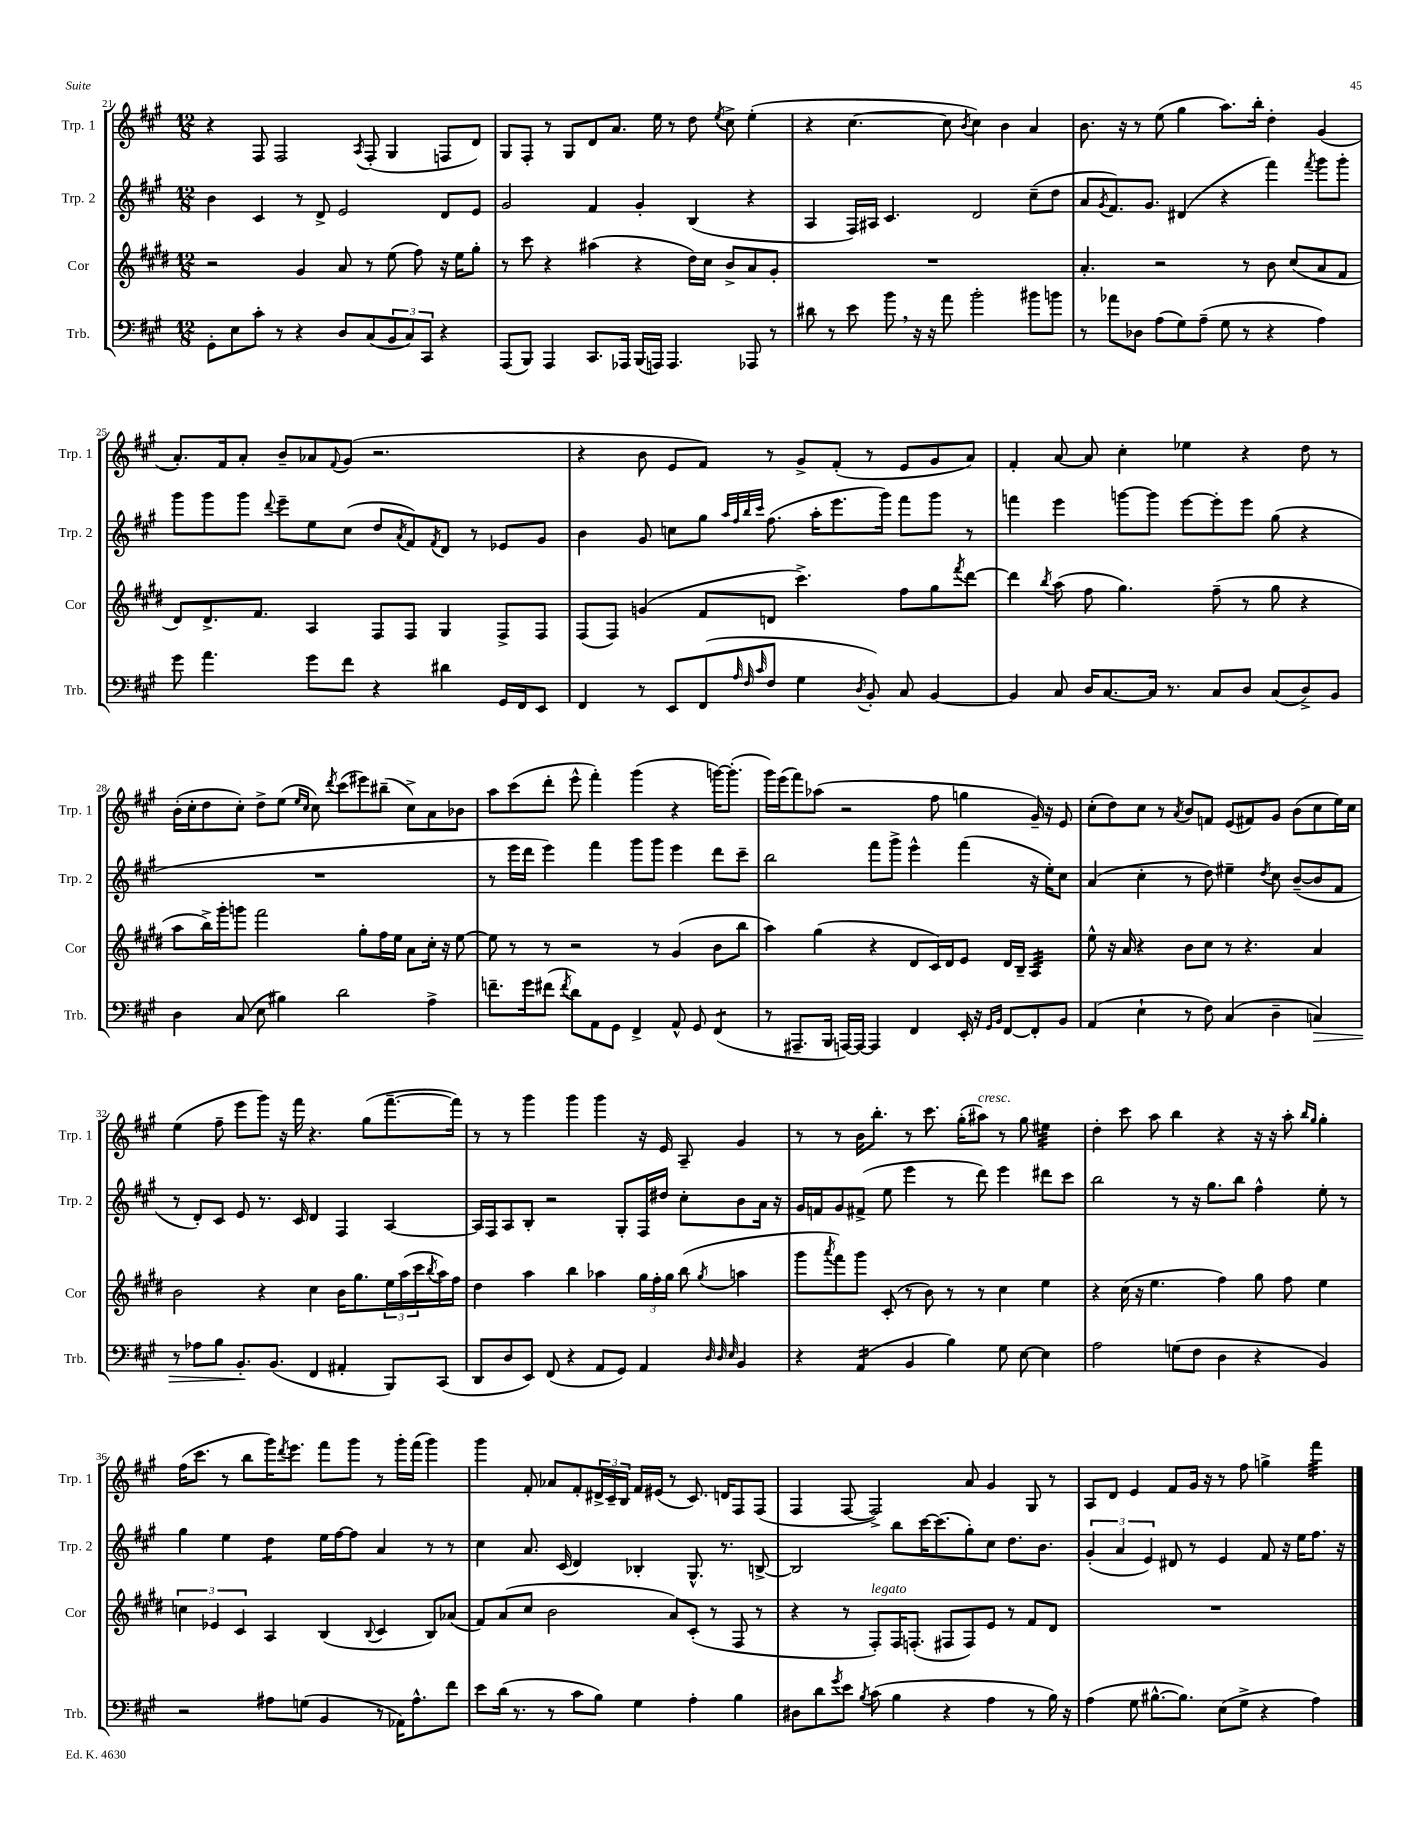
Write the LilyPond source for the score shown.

<<
\new StaffGroup <<
\new Staff = "s0" \with { instrumentName = "Trp. 1" shortInstrumentName = "Trp. 1" } {
    \clef treble \key a \major \numericTimeSignature \time 12/8
    r4 fis8 fis2 \acciaccatura { a8 } fis8-.( gis4 f8 d'8) |
    gis8 fis8-. r8 gis8 d'8 a'8. e''16 r8 d''8 \acciaccatura { e''8 } cis''8-> e''4-.( |
    r4 cis''4.~ cis''8 \acciaccatura { b'8 } cis''4) b'4 a'4 |
    b'8. r16 r8 e''8( gis''4 a''8.) b''16-. d''4-. gis'4( |
    a'8.-.) fis'16 a'8-. b'8-- aes'8 \appoggiatura { fis'8 } gis'8( r2. |
    r4 b'8 e'8 fis'8) r8 gis'8-> fis'8-.( r8 e'8 gis'8 a'8) |
    fis'4-. a'8~ a'8 cis''4-. ees''4 r4 d''8 r8 |
    b'16-.( cis''16-. d''8 cis''8-.) d''8-> e''8( \grace { e''16 cis''16 } cis''8) \acciaccatura { d'''8 } cis'''8( eis'''8) bis''8--( cis''8->) a'8 bes'8 |
    a''8 cis'''8( d'''8-. e'''8-^ fis'''4-.) gis'''4( r4 g'''16~) g'''8.-.( |
    gis'''16) e'''16( fis'''8) aes''8( r2 fis''8 g''4 gis'16--) r16 e'8 |
    cis''8-.( d''8) cis''8 r8 \acciaccatura { a'8 } b'8 f'8 e'8( fis'8) gis'8 b'8( cis''8 e''16) cis''16 |
    e''4( fis''8-- e'''8 gis'''8) r16 fis'''16 r4. gis''8( fis'''8.~-- fis'''16) |
    r8 r8 gis'''4 gis'''4 gis'''4 r16 e'16 a8-- gis'4 |
    r8 r8 b'16 b''8.-. r8 cis'''8. gis''16-.( ais''8^\markup { \italic "cresc." }) r8 gis''8 eis''4:32 |
    d''4-. cis'''8 a''8 b''4 r4 r16 r16 a''8-. \grace { b''16 gis''16 } gis''4-. |
    fis''16( cis'''8. r8 b''8 gis'''16) \acciaccatura { d'''8 } e'''8. fis'''8 gis'''8 r8 gis'''16-. fis'''16( gis'''4) |
    gis'''4 fis'8-. aes'8 fis'8-. \tuplet 3/2 { dis'16-> cis'16-- b16 } fis'16 eis'16( r8 cis'8.) d'16 fis8 fis8( |
    fis4 fis8~ fis2->) a'8 gis'4 gis8 r8 |
    a8 d'8 e'4 fis'8 gis'16 r16 r8 fis''8 g''4-> fis'''4:32 \bar "|." |
}
\new Staff = "s1" \with { instrumentName = "Trp. 2" shortInstrumentName = "Trp. 2" } {
    \clef treble \key a \major \numericTimeSignature \time 12/8
    b'4 cis'4 r8 d'8-> e'2 d'8 e'8 |
    gis'2 fis'4 gis'4-. b4( r4 |
    a4 fis16) ais16 cis'4. d'2 cis''8--( d''8 |
    a'8 \acciaccatura { gis'8 } fis'8.) gis'8. dis'4( r4 fis'''4) \acciaccatura { fis'''8 } gis'''8 gis'''8-. |
    gis'''8 gis'''8 gis'''8 \appoggiatura { d'''8 } e'''8-- e''8 cis''8( d''8 \acciaccatura { a'8 } fis'8) \acciaccatura { fis'8 } d'8 r8 ees'8 gis'8 |
    b'4 gis'8 c''8 gis''8 \grace { a''32 fis''32 b''32 cis'''32 } fis''8.( a''16-. e'''8. gis'''16) fis'''8 gis'''8 r8 |
    f'''4 e'''4 g'''8~ g'''8 e'''8~ e'''8-. e'''8 gis''8( r4 |
    R1. |
    r8 e'''16 d'''16 e'''4) fis'''4 gis'''8 gis'''8 e'''4 d'''8 cis'''8-- |
    b''2 fis'''8 gis'''8-> e'''4-^ fis'''4( r16 e''16-.) cis''8 |
    a'4( cis''4-. r8 d''8) eis''4-- \acciaccatura { d''8 } cis''8 b'8~--( b'8 fis'8 |
    r8 d'8-.) cis'8 e'8 r8. cis'16 d'4 fis4 a4~ |
    a16 fis16 a8 b8-. r2 gis8-. fis16 dis''16 cis''8-. b'8 a'16 r16 |
    gis'16 f'16 gis'8 fis'8->( e''8 e'''4 r8 d'''8) e'''4 dis'''8 cis'''8 |
    b''2 r8 r16 gis''8. b''8 fis''4-^ e''8-. r8 |
    gis''4 e''4 d''4:8 e''16 fis''16~ fis''8 a'4 r8 r8 |
    cis''4 a'8. cis'16( d'4) bes4-. gis8.-^ r8. b8~-> |
    b2 b''8 cis'''16~ cis'''8.( gis''8-.) cis''8 d''8. b'8. |
    \tuplet 3/2 { gis'4-.( a'4 e'4) } dis'8 r8 e'4 fis'8 r16 e''16 fis''8. r16 \bar "|." |
}
\new Staff = "s2" \with { instrumentName = "Cor" shortInstrumentName = "Cor" } {
    \clef treble \key e \major \numericTimeSignature \time 12/8
    r2 gis'4 a'8 r8 e''8( fis''8) r16 e''16 gis''8-. |
    r8 cis'''8 r4 ais''4( r4 dis''16) cis''16 b'8-> a'8 gis'8-. |
    R1. |
    a'4.-. r2 r8 b'8 cis''8( a'8 fis'8 |
    dis'8) dis'8.-> fis'8. a4 fis8 fis8 gis4 fis8-> fis8 |
    fis8( fis8) g'4( fis'8 d'8 cis'''4.->) fis''8 gis''8 \acciaccatura { fis'''8 } dis'''8~ |
    dis'''4 \acciaccatura { b''8 } a''8( fis''8 gis''4.) fis''8--( r8 gis''8 r4 |
    a''8 b''16->) gis'''16-. g'''8 fis'''2 gis''8-. fis''16 e''16 a'8 cis''16-. r16 e''8~ |
    e''8 r8 r8 r2 r8 gis'4( b'8 b''8 |
    a''4) gis''4( r4 dis'8 cis'16) dis'16 e'8 dis'16 b16-- a4:32 |
    e''8-^ r16 a'16 r4 b'8 cis''8 r8 r4. a'4 |
    b'2 r4 cis''4 b'16 gis''8. \tuplet 3/2 { e''16 a''16( cis'''16 } \acciaccatura { b''8 } a''16) fis''16 |
    dis''4 a''4 b''4 aes''4 \tuplet 3/2 { gis''16 fis''16-. gis''16 } b''8( \acciaccatura { gis''8 } a''4 |
    gis'''8 \acciaccatura { a'''8 } fis'''8) gis'''8 cis'8-.( r8 b'8) r8 r8 cis''4 e''4 |
    r4 cis''16( r16 e''4. fis''4) gis''8 fis''8 e''4 |
    \tuplet 3/2 { c''4 ees'4 cis'4 } a4 b4( \appoggiatura { b8 } cis'4 b8) aes'8( |
    fis'8) a'8( cis''8 b'2 a'8) cis'8-.( r8 fis8 r8 |
    r4 r8 fis8-.^\markup { \italic "legato" }) fis16 f8.-.( fis8 fis8) e'8 r8 fis'8 dis'8 |
    R1. \bar "|." |
}
\new Staff = "s3" \with { instrumentName = "Trb." shortInstrumentName = "Trb." } {
    \clef bass \key a \major \numericTimeSignature \time 12/8
    gis,8-. e8 cis'8-. r8 r4 d8 cis8( \tuplet 3/2 { b,8 cis8) cis,8 } r4 |
    a,,8( b,,8) a,,4 cis,8. aes,,16 b,,16( a,,16) a,,4. aes,,8 r8 |
    dis'8 r8 e'8 b'8 \breathe r16 r16 a'8 b'2-. bis'8 b'8 |
    r8 aes'8 des8 a8( gis8) a8--( gis8 r8 r4 a4) |
    gis'8 a'4. gis'8 fis'8 r4 dis'4 gis,16 fis,16 e,8 |
    fis,4 r8 e,8 fis,8( \grace { a32 fis32 cis'32 } fis8 gis4 \acciaccatura { d8 } b,8-.) cis8 b,4~ |
    b,4 cis8 d16 cis8.~ cis16 r8. cis8 d8 cis8( d8->) b,8 |
    d4 cis8( e8 bis4) d'2 a4-> |
    f'8.-- gis'16 fis'8( \acciaccatura { fis'8 } d'8) a,8 gis,8 fis,4-> a,8-^ gis,8 fis,4:8( |
    r8 ais,,8.-- b,,16 a,,16~) a,,16~ a,,4 fis,4 e,16-. r16 \grace { gis,16 b,16 } fis,8~ fis,8-. b,8 |
    a,4( e4-! r8 fis8) cis4( d4-- c4\>) |
    r8 aes8 b8 b,8.-.\! b,8.( fis,4 ais,4-. b,,8) cis,8( |
    d,8 d8 e,8) fis,8( r4 a,8 gis,8) a,4 \grace { d32 d32 e32 } b,4 |
    r4 a,4:16( b,4 b4) gis8 e8~ e4 |
    a2 g8( fis8 d4 r4 b,4) |
    r2 ais8 g8( b,4 r8 aes,16) ais8.-^ fis'8 |
    e'8 d'16( r8. r8 cis'8 b8) gis4 a4-. b4 |
    dis8 d'8 \acciaccatura { gis'8 } e'8 \acciaccatura { b8 } cis'8( b4 r4 a4 r8 b16) r16 |
    a4( gis8 bis8.~-^ bis8.) e8( gis8-> r4 a4) \bar "|." |
}
>>
>>
\layout { \context { \Score currentBarNumber = #21 } }
